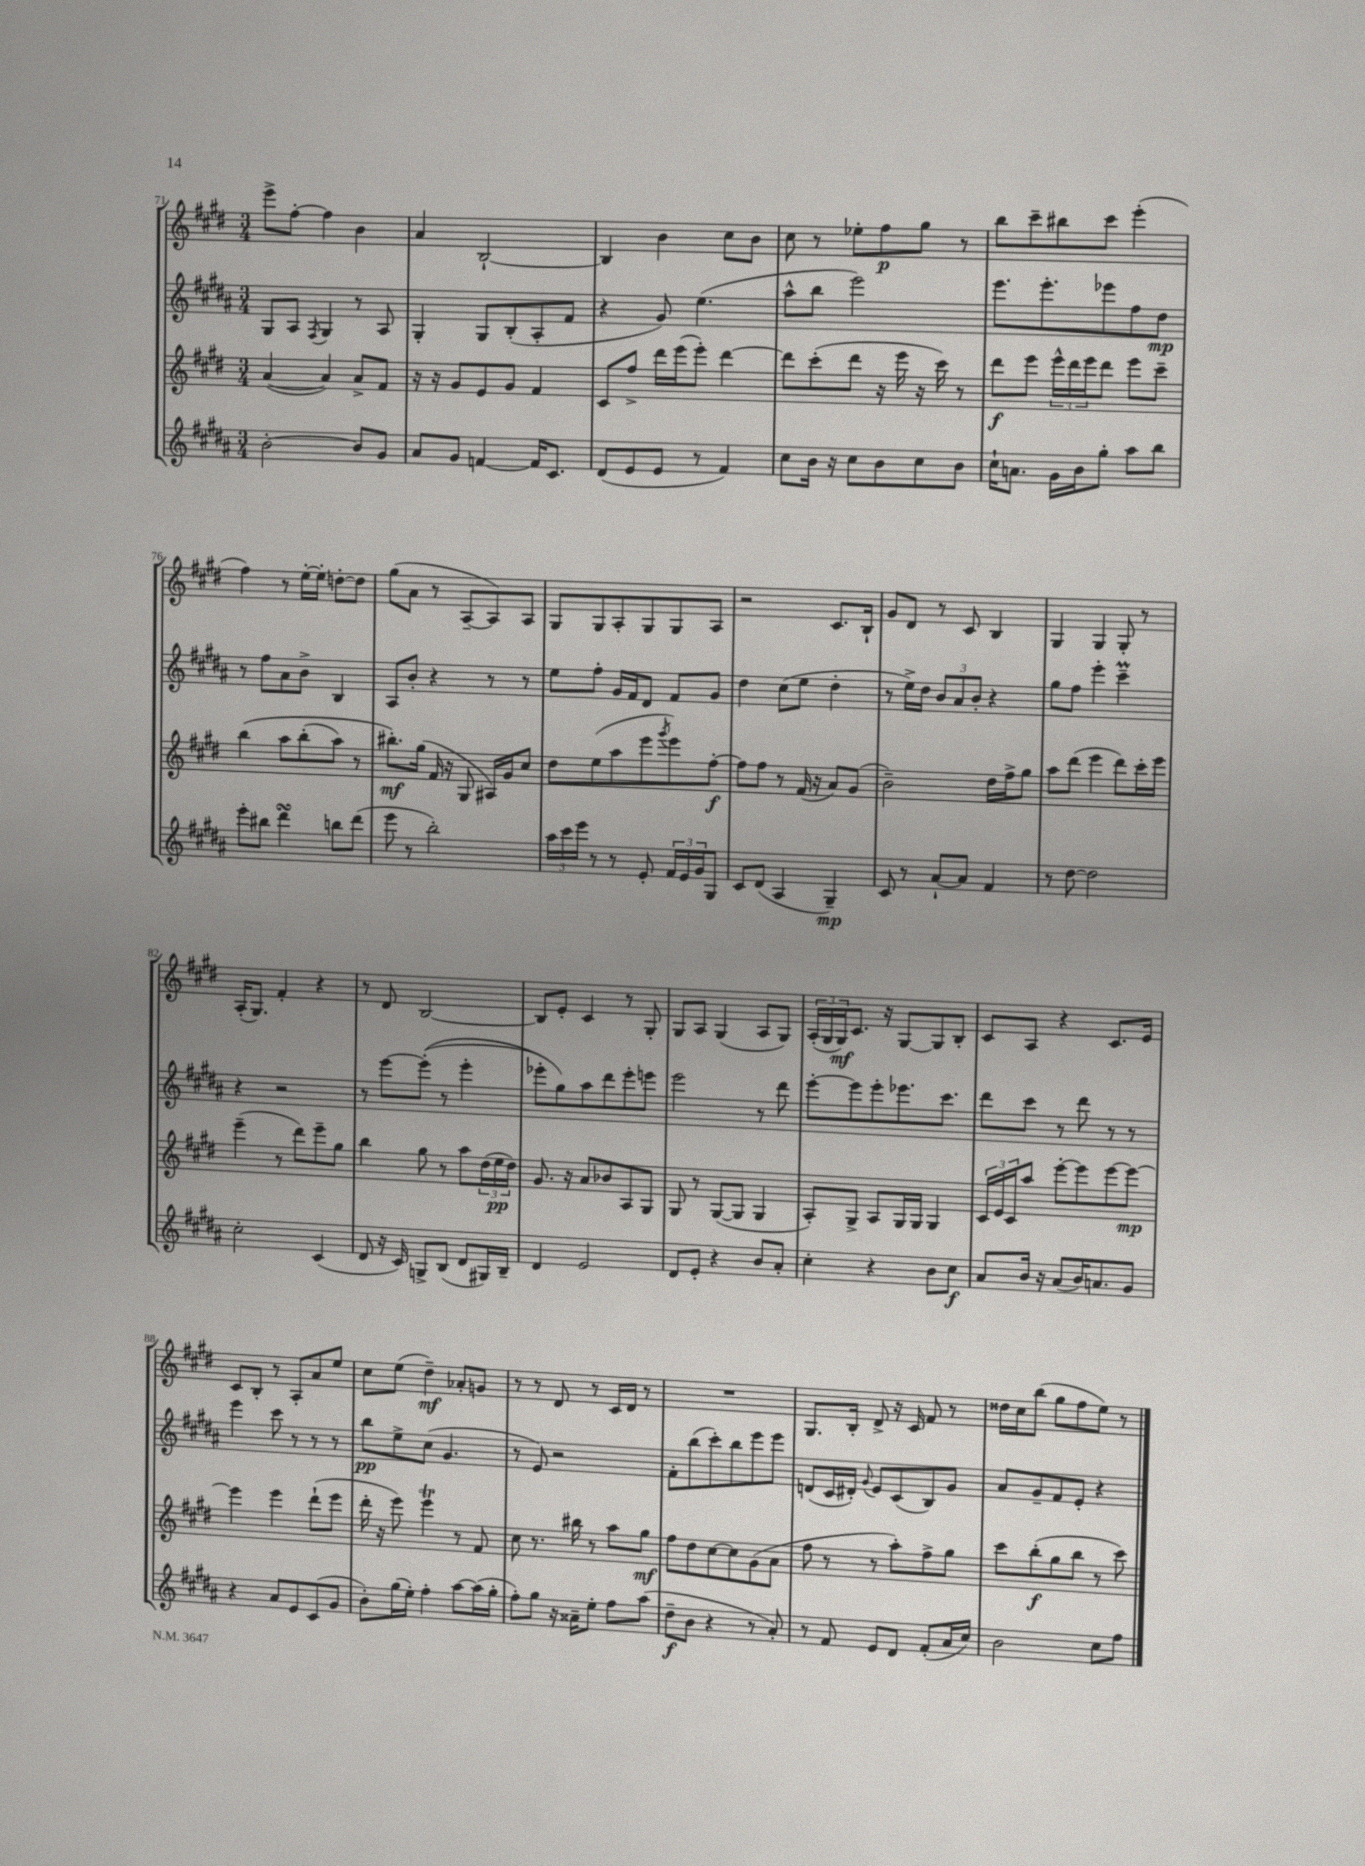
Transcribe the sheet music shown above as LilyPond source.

<<
\new StaffGroup <<
\new Staff = "s0" {
    \clef treble \key e \major \numericTimeSignature \time 3/4
    e'''8-> fis''8~-. fis''4 b'4 |
    a'4 b2~-! |
    b4 b'4 cis''8 b'8 |
    cis''8 r8 ees''8-. fis''8\p gis''8 r8 |
    b''8 cis'''8-- bis''8 cis'''8 e'''4-.( |
    fis''4) r8 e''16~-. e''16-. d''8~-. d''8 |
    gis''8( a'8 r8 a8~-- a8) a8 |
    gis8 gis8 a8-. gis8 gis8 a8 |
    r2 cis'8. b16-! |
    gis'8 dis'8 r8 cis'8 b4 |
    gis4 gis4 gis8-. r8 |
    a16-.( gis8.) fis'4-. r4 |
    r8 dis'8 b2~ |
    b8 e'8-. cis'4 r8 gis8-. |
    gis8 a8 gis4( a8 gis8) |
    \tuplet 3/2 { a16-.( gis16 gis16\mf) } cis'8. r16 gis8~ gis8 b8-. |
    cis'8 a8 r4 cis'8. e'16 |
    cis'8 b8-. r8 a8-. a'8 e''8 |
    cis''8 e''8( dis''4--\mf) aes'8-. g'8 |
    r8 r8 dis'8 r8 cis'16 dis'16 r8 |
    R2. |
    gis8. b16-. dis'8-> r16 cis'16 fis'8 r8 |
    disis''16 cis''16 b''8( gis''8 fis''8 e''8) r8 \bar "|." |
}
\new Staff = "s1" {
    \clef treble \key b \major \numericTimeSignature \time 3/4
    gis8 ais8 \acciaccatura { fis8 } gis4 r8 ais8 |
    gis4-. gis8 b8-.( ais8-. fis'8 |
    r4 gis'8) e''4.( |
    ais''8-^ b''8 e'''2) |
    e'''8. e'''8.-. ees'''8 fis''8 dis''8\mp |
    r8 fis''8 ais'8 b'8-> b4 |
    ais8 b'8-. r4 r8 r8 |
    e''8 fis''8-. gis'16 fis'16 dis'8 fis'8 gis'8 |
    dis''4 cis''8( e''8 dis''4-. |
    r8 e''16->) dis''16 \tuplet 3/2 { b'8 ais'8 b'8-. } r4 |
    gis''8 fis''8 e'''4-. cis'''4--\prall |
    r4 r2 |
    r8 e'''8~ e'''8-.(\( r8 e'''4-. |
    ees'''8-.) gis''8\) ais''8 dis'''8 ees'''8-. e'''8 |
    e'''2 r8 dis'''8 |
    e'''8~-. e'''8 e'''8-. ees'''8. cis'''8. |
    dis'''8 cis'''8 r8 dis'''8 r8 r8 |
    e'''4 cis'''8 r8 r8 r8 |
    b''8\pp e''8-> cis''8( gis'4. |
    r8 e'8) r2 |
    fis'8-. b''8( cis'''8-.) b''8 e'''8 e'''8 |
    d'8( cis'16 dis'16-.) \appoggiatura { gis'8 } e'8 cis'8( b8) gis'8 |
    ais'8 gis'8-- fis'8 e'8-. r4 \bar "|." |
}
\new Staff = "s2" {
    \clef treble \key e \major \numericTimeSignature \time 3/4
    a'4~( a'4) a'8-> fis'8 |
    r16 r16 gis'8 e'8 gis'8 fis'4 |
    cis'8 fis''8-> dis'''16 e'''16( e'''8-.) dis'''4~ |
    dis'''8 cis'''8-.( dis'''8 r16 e'''16 r16 cis'''16) r8 |
    dis'''8\f e'''8 \tuplet 3/2 { e'''16-^ dis'''16 e'''16 } dis'''8 e'''8 cis'''8-- |
    b''4\( a''8 b''8-.( a''8) r8 |
    bis''8.-.\mf\) gis''16( fis'16 r16 gis8 ais16) gis'16 cis''8 |
    dis''8 e''8( a''8 e'''8 \acciaccatura { gis'''8 } e'''8) fis''8~-.\f |
    fis''8 fis''8 r8 fis'16( r16 a'8) gis'8( |
    b'2--) dis''16 fis''16-> gis''8 |
    a''8 dis'''8( e'''4 dis'''8) cis'''16-. e'''16 |
    e'''4--( r8 dis'''8) e'''8-- gis''8 |
    b''4 gis''8 r8 a''8 \tuplet 3/2 { dis''16( e''16\pp dis''16) } |
    gis'8. r16 a'8 bes'8 a8 gis8 |
    gis8 r8 gis8~( gis8 gis4 |
    a8-.) gis8-> a8 gis16 gis16 gis4 |
    \tuplet 3/2 { cis'16 e'16 cis'16 } a''8 e'''8~-. e'''8 e'''8~ e'''8~\mp |
    e'''4 e'''4 dis'''8-!( e'''8 |
    dis'''16-. r16 e'''8) e'''4\trill r8 fis'8 |
    cis''8 r8. bis''16 r8 a''8 gis''8\mf |
    fis''8 dis''8 cis''8~ cis''8 gis'8( a'8 |
    fis''8 r8 r8 a''8-.) fis''8-> gis''8 |
    cis'''8 b''8-.\f( gis''8 b''8 r8 cis'''8) \bar "|." |
}
\new Staff = "s3" {
    \clef treble \key b \major \numericTimeSignature \time 3/4
    b'2~-. b'8 gis'8 |
    ais'8 gis'8 f'4~ f'16 cis'8. |
    dis'8( e'8 e'8 r8 fis'4) |
    cis''8 b'16 r16 cis''8 b'8 cis''8 b'8 |
    cis''16-! a'8. gis'16 b'16 gis''8-. ais''8 b''8 |
    e'''8-. bis''8 dis'''4\turn b''8 dis'''8( |
    e'''8 r8 b''2-.) |
    \tuplet 3/2 { ais''16 cis'''16 e'''16 } r8 r8 e'8-. \tuplet 3/2 { fis'16 e'16 gis'16 } gis8 |
    cis'8 dis'8( ais4 gis4--\mp) |
    cis'8 r8 ais'8~-! ais'8 fis'4 |
    r8 dis''8~ dis''2 |
    cis''2-. cis'4( |
    dis'8 r16 cis'16) g8-> b8( dis'8 gis16) b16-- |
    dis'4 e'2 |
    dis'8 e'8-. r4 b'8 ais'8-. |
    cis''4-. r4 b'8 cis''8\f |
    ais'8 b'16 r16 ais'8( b'16) a'8. gis'8 |
    r4 ais'8 e'8 cis'8( gis'8 |
    b'8-.) gis''16( e''16-.) fis''4-. ais''8~ ais''16( gis''16-. |
    fis''8-.) gis''8 r16 aisis'16-- e''8-. fis''8 ais''8( |
    dis''8--\f b'8 r4 r8 ais'8-.) |
    r8 fis'8 e'8 dis'8 fis'8-.( ais'16 cis''16) |
    b'2 cis''8 fis''8 \bar "|." |
}
>>
>>
\layout { \context { \Score currentBarNumber = #71 } }
